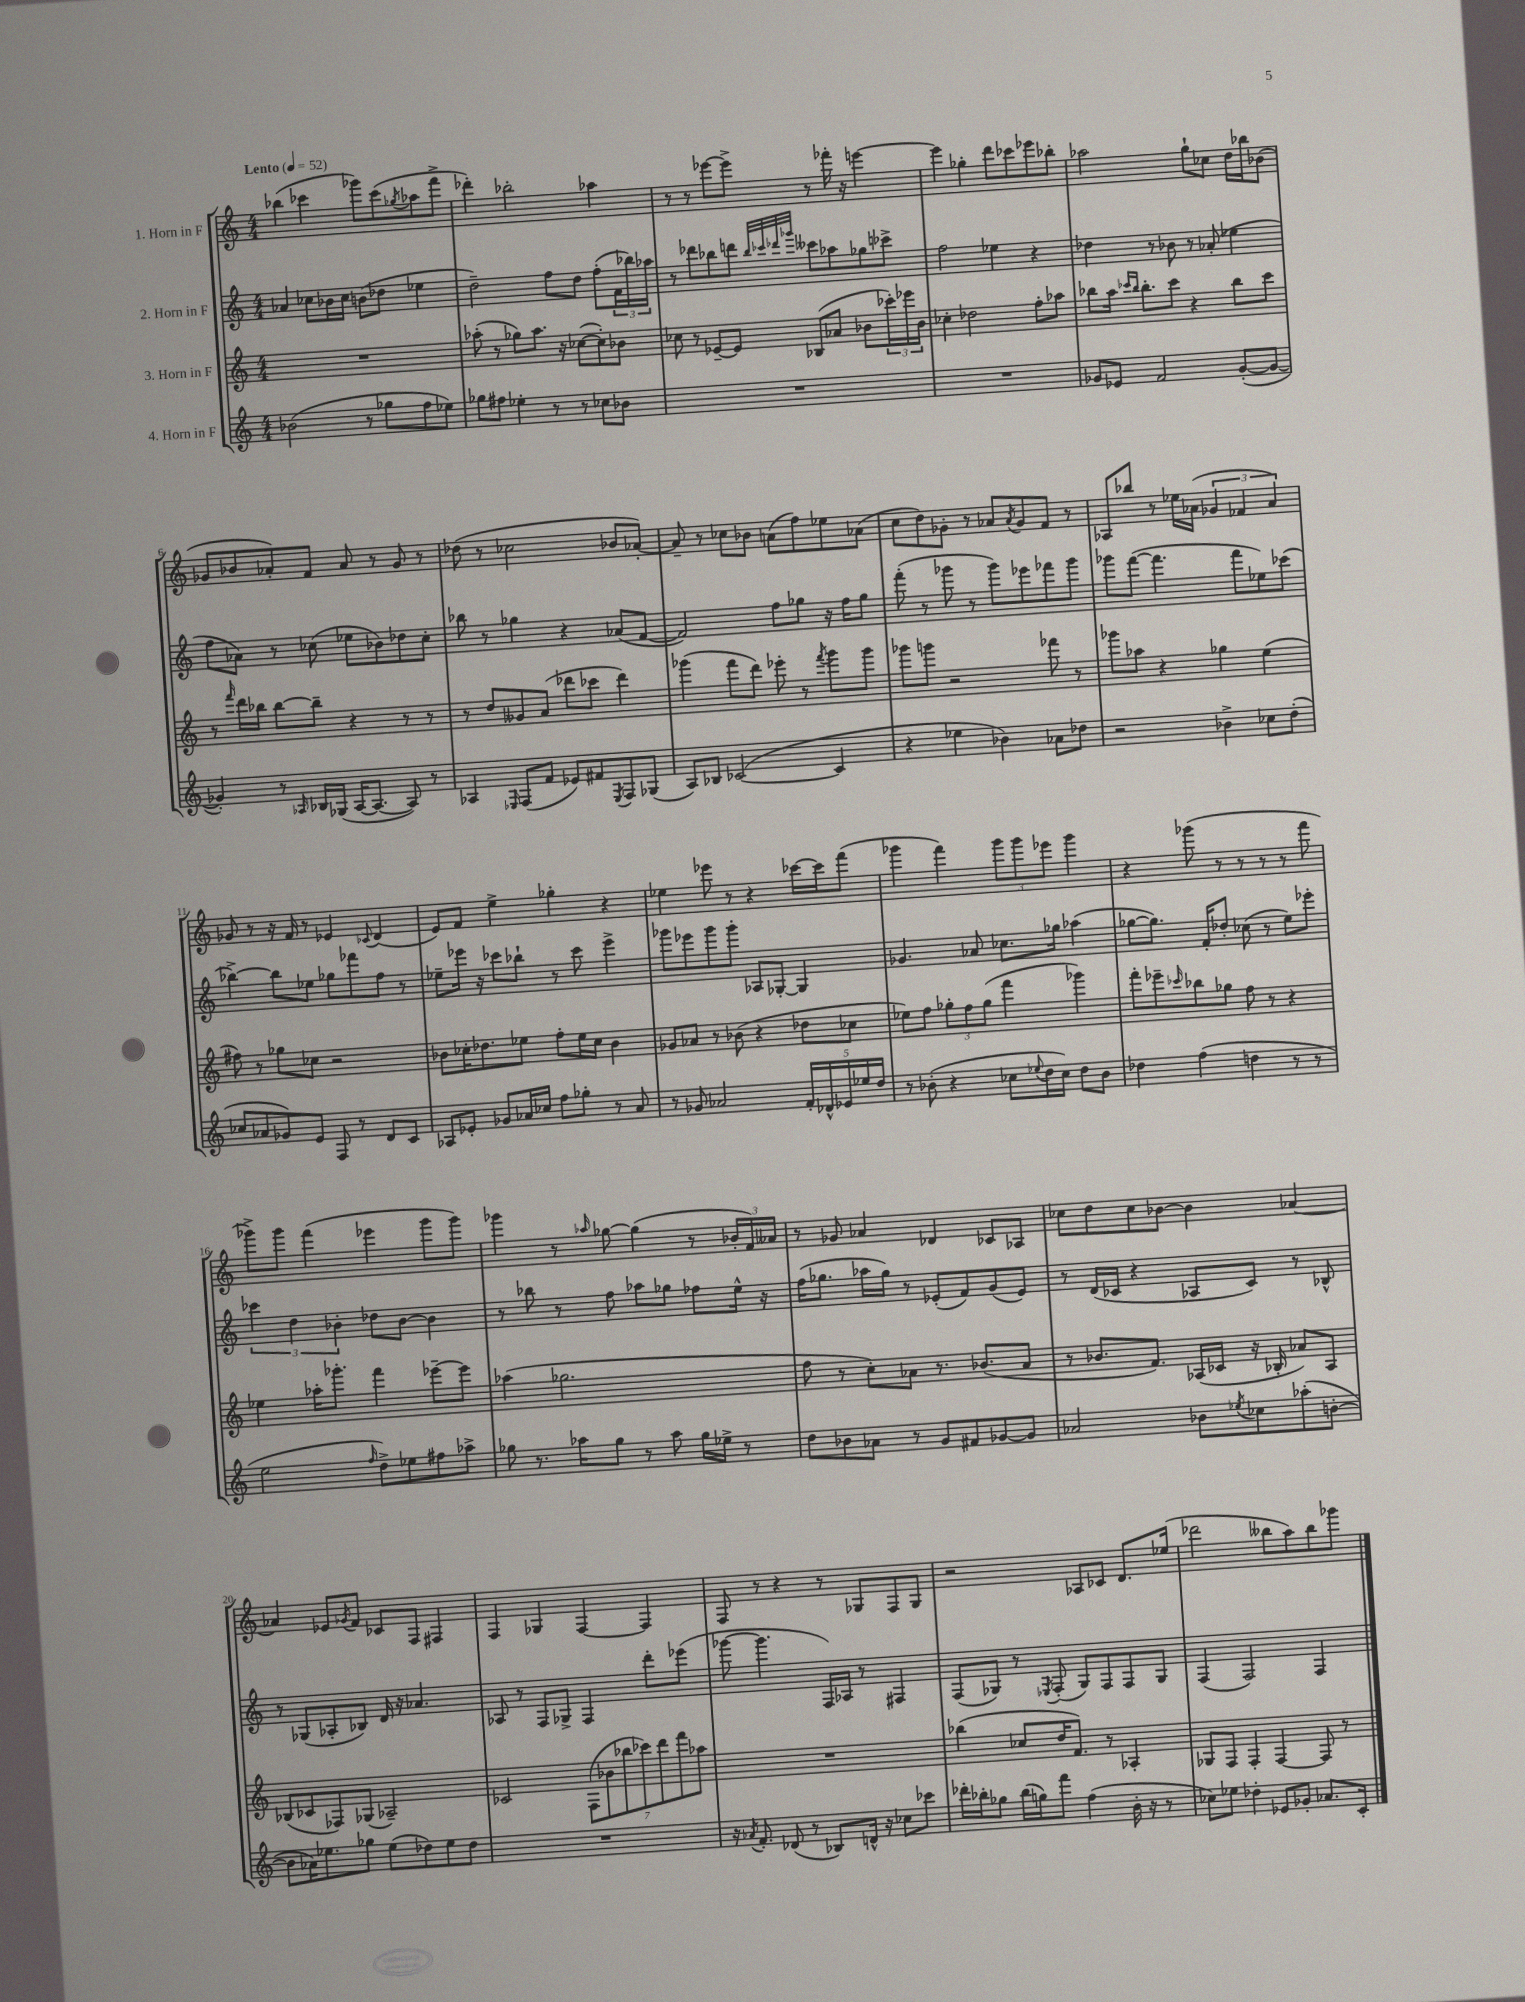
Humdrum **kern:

**kern	**kern	**kern	**kern
*staff4	*staff3	*staff2	*staff1
*clefG2	*clefG2	*clefG2	*clefG2
*k[]	*k[]	*k[]	*k[]
*M4/4	*M4/4	*M4/4	*M4/4
*MM52	*MM52	*MM52	*MM52
(2b-\	1r	4a-/	(4bb-\
.	.	8cc-\L	4ccc-\
.	.	16b-\L	.
.	.	16cc-\JJ	.
8r	.	(8b\L	8ggg-\L)
8gg-\L	.	8dd-\J	(8ccc-\
.	.	.	8qgg-/
8ff\	.	4ee-\	8aa-\
8ee-\J)	.	.	8fff^\J
=	=	=	=
8gg-\L	(8aa-'\	2dd~\)	4ddd-'\)
8ff#\J	8r	.	.
4ee-'\	8gg-\L)	.	2bb-'\
.	8.aa-\J	.	.
8r	.	8ff\L	.
.	16r	.	.
8r	([8cc-\L	8dd\J	.
8cc-\L	8cc-'\])	(8ff'\L	4aa-\
8b-\J	8b-\J	24f\L	.
.	.	24bb-\)	.
.	.	24aa-\JJ	.
=	=	=	=
1r	8cc-\	8r	8r
.	8r	8ddd-\L	8r
.	[8e-~/L	8bb-\	[8eee-\L
.	8e-/]J	8ddd\J	8eee-^\]J
.	.	32qqbb-/LLL	.
.	.	32qqccc-/	.
.	.	32qqddd-/	.
.	.	32qqggg-/JJJ	.
.	(8B-/L	8ccc--\L	8r
.	8a-/J	8aa-\	16fff-'\
.	.	.	16r
.	8b-\L	8gg-\	[4eee\
.	24ccc-'\L)	8ccc-^\J	.
.	24eee-\	.	.
.	24b-\JJ	.	.
=	=	=	=
1r	4cc-'\	2ff\	4eee\]
.	2dd-\	.	4gg-'\
.	.	4ee-\	8ddd\L
.	.	.	8ccc-\
.	8ff'\L	4r	8eee-\
.	8aa-\J	.	8bb-'\J
=	=	=	=
8g-/L	8bb-\L	4dd-\	2aa-\
8e-/J	16aa\Jk	.	.
.	16qqccc-/LL	.	.
.	16qqbb-/JJ	.	.
.	8.bb-'\L	.	.
2f/	.	8r	.
.	8ccc-\J	8b-\	.
.	4r	8r	8gg`\L
.	.	(8a-'/	8cc-\J
([8g-'/L	8bb-\L	4ee-\	16dd\LL
.	.	.	16bb-\J
8g-/_J	8ccc-\J	.	(8b-\J
=	=	=	=
4g-'/])	8r	8ff\L	8g-/L
.	16qqfff/	.	.
.	16ddd\LL	8a-\J)	8b-/
.	16bb-\JJ	.	.
8r	[8bb-\L	8r	8a-'/)
16qqA-/	.	.	.
16B-/LL	8bb-~\]J	(8cc-\	8f/J
(16G-/JJ	.	.	.
[16A-/LK	4r	8ee-\L	8a-/
8.A-/_J	.	.	.
.	.	8b-\)	8r
8A-/])	8r	8dd-\	8g-/
8r	8r	8cc-'\J	8r
=	=	=	=
4A-/	8r	8bb-\	(8dd-\
.	8dd/L	8r	8r
16qqE-/	.	.	.
(8F/L	8g--/	4gg-\	2cc-\
8f/J	(8a/J	.	.
8e-/L)	8ddd-\L	4r	.
8f#/	8ccc-\J	.	.
8qE-/	.	.	.
8F/	4ddd-\)	(8a-/L	8b-/L
(8G-/J	.	[8f/J	[8a-'/J)
=	=	=	=
8A/L)	(4ggg-\	2f/])	8a-~/]
8B-/J	.	.	8r
([2c-/	8fff\L	.	8cc-\L
.	8ddd\J)	.	8b-\J
.	8eee-'\	8ff\L	(8a\L
.	8r	8gg-\J	8ff\)
.	8qfff/	.	.
4c-/]	8ggg-\L	16r	8ee-\
.	.	16ff\LK	.
.	8ggg-\J	8gg-\J	(8a-\J
=	=	=	=
4r	8ggg-\L	(8fff'\	8cc\L
.	8ggg\J	8r	8dd\)
4ee-\	2r	8ggg-\	8g-'\J
.	.	8r	8r
4b-\)	.	8ggg-\L)	8a-/L
.	.	.	8qa-/
.	.	8eee-\	8g-/
8a-\L	8fff-\	8fff-\	8f/J
8dd-\J	8r	8ggg-\J	8r
=	=	=	=
2r	8ggg-\L	8ggg-\L	8A-/L
.	8aa-\J	([8fff\J	8bb-/J
.	4r	4.fff\]	8r
.	.	.	16ee-\LL
.	.	.	(16a-\JJ
4b-^\	4gg-\	.	6g-/
.	.	8fff\L	.
.	.	.	6f-/
8cc-\L	(4ee\	8ee-\)	.
.	.	.	6a-/)
(8dd'\J	.	(8ccc-\J	.
=	=	=	=
8cc-/L	8ff#\)	[4bb-^\)	8g-/
8a-/	8r	.	8r
8g-/)	8gg-\L	8bb-\]L	16r
.	.	.	16f/
8e/J	8cc-\J	8ee-\J	8r
8F/	2r	8gg-\L	4e-/
8r	.	8fff-\	.
.	.	.	8qqc-/
8d/L	.	8ff\J	(4d/
8c/J	.	8r	.
=	=	=	=
8A-/L	8b-\L	8ee-~\L	8e/L)
8e-'/J	16cc-'\K	16eee-\Jk	8f/J
.	8.dd-\	16r	.
8g-/L	.	8ccc-\L	4ee^\
16a-/L	8ee-\J	8bb-`\J	.
16cc-/JJ	.	.	.
8ff\L	8ff'\L	8r	4gg-'\
8gg-'\J	16ee-\L	8ccc-\	.
.	16cc-\JJ	.	.
8r	4b-\	4eee-^\	4r
8a-/	.	.	.
=	=	=	=
8r	8g-/L	8ggg-\L	4ee-\
8g-/	8a-/J	8eee-\	.
2a-/	8r	8ggg-\	8eee-\
.	(8b-\	8ggg-'\J	8r
.	4r	8A-/L	4r
.	.	[8G-'/J	.
20f'/LL	8dd-\L	4G-/]	[16ccc-\LL
20d-^^/	.	.	.
.	.	.	16ccc-\]J
20e-/	.	.	.
.	8cc-\J	.	(8fff\J
20ee-/	.	.	.
20dd/JJ	.	.	.
=	=	=	=
8r	8ee-\L)	4.g-/	4ggg-\
(8b-'\	8ff\J	.	.
4r	12gg-'\L	.	4fff\)
.	12ff\	.	.
.	.	8a-/	.
.	(12gg-\J	.	.
8cc-\L	4fff\	8.cc-\L	12ggg-\L
.	.	.	12ggg-\
8qqee-/	.	.	.
16dd\L	.	.	.
.	.	.	12eee-\J
16cc-\JJ)	.	16gg-\Jk	.
8dd\L	4ggg-\)	(4aa-\	4ggg-\
8b-\J	.	.	.
=	=	=	=
4dd-\	8fff'\L	[8gg-\L	4r
.	8eee-~\	8.gg-\]J)	.
.	16qqccc-/	.	.
(4ff\	8bb-\	.	(8ggg-\
.	.	16f'/LK	.
.	8gg-\J	8dd-'/J	8r
4dd\	8ff\	(8cc-\	8r
.	8r	8r	8r
8r	4r	8ee\L)	8r
8r	.	8eee-'\J	8fff\
=	=	=	=
2ee\	4ee-\	6ccc-\	8ggg-^\L)
.	.	.	8ggg-\J
.	.	6dd\	.
.	16aa-'\LK	.	(4fff\
.	8.ggg-'\J	.	.
.	.	6b-'\	.
16qqff/	.	.	.
8dd^\L)	4fff\	8dd-\L	4eee-\
8ee-\	.	[8b-\J	.
8ff#\	[8eee-~\L	4b-\]	8ggg-\L
8aa-^\J	8eee-\]J	.	8ggg-\J)
=	=	=	=
8gg-\	(4aa-\	8r	4ggg-\
8.r	.	8bb-\	.
.	2.gg-\	8r	8r
16aa-\LK	.	.	.
.	.	.	16qqaa-/
8gg-\J	.	8ff\	[8gg-\
8r	.	8aa-\L	(4gg-\]
8aa-\	.	8gg-\J	.
16gg-\LL	.	8ff-\L	8r
16ee-^\JJ	.	.	.
8r	.	16ee^^\Jk	24b-'/LL
.	.	.	24f/)
.	.	16r	.
.	.	.	24a--/JJ
=	=	=	=
8dd\L	8ff\	(16ff\LK	8r
.	.	8.gg-\J	.
8b-\	8r	.	8g-/
8a-\J	8cc'\L)	16aa-\LL	4a-/
.	.	16gg-\JJ)	.
8r	8a-\J	8r	.
8g/L	8.r	(8e-'/L	4d-/
8f#/	.	8f/)	.
.	(8.b-/L	.	.
[8g-/	.	(8g/	8c-/L
8g-/]J	8a-/J	8e-/J)	8A-/J
=	=	=	=
2a-/	8r	8r	8cc-\L
.	8.b-/L	(16d/LL	8dd\
.	.	16c-/JJ	.
.	.	4r	8cc-\
.	8.f/J)	.	.
.	.	.	[8b-\J
8b-\L	(16A-/LL	8A-/L	4b-\]
.	16c-/JJ	.	.
8qee-/	.	.	.
8cc-\	16r	8c-/J)	.
.	16B-'/	.	.
(8aa-'\	8a-/L)	8r	[4a-/
[8b'\J	8A-/J	8B-^^/	.
=	=	=	=
8b\]L	(8B-/L	8r	4a-/]
16a-\K)	8c-/	(8G-/L	.
8.ee-\	.	.	.
.	8F-/)	8A-'/	8e-/L
.	.	.	8qg-/
8gg-\J	(8G-/J	8B-/J)	8f/J
(8ee-\L	2A-~/)	16d/	8c-/L
.	.	16r	.
8dd-\)	.	4.a-/	8F/J
8ee-\	.	.	4F#/
8dd-\J	.	.	.
=	=	=	=
1r	2c-/	8A-/	4F/
.	.	8r	.
.	.	8F/L	4G-/
.	.	8G-^/J	.
.	(14F\L	4F/	[4F/
.	14b-\	.	.
.	14bb-\	.	.
.	14ccc-\)	.	.
.	.	8ddd'\L	4F/]
.	14ddd\	.	.
.	14fff\	.	.
.	.	(8eee-\J	.
.	14aa-\J	.	.
=	=	=	=
16r	1r	[8ggg-\	8F/
8qa-/	.	.	.
8.f'/	.	.	.
.	.	4.ggg-\]	8r
(8d-/	.	.	4r
8r	.	.	.
8B-/L)	.	16F/LL)	8r
.	.	16A-/JJ	.
16d^^/Jk	.	8r	8G-/L
16r	.	.	.
8cc-\L	.	4F#/	8F/
8ccc-\J	.	.	8G-/J
=	=	=	=
16ddd-'\LL	(4bb-\	(8F/L	2r
16bb-'\J	.	.	.
8gg-\J	.	8G-/J)	.
(16bb-\LL	8cc-/L	8r	.
16gg\J)	.	.	.
.	.	8qE-/	.
8fff\J	16dd/K	(8F'/	.
.	8.f/J)	.	.
(4ff\	.	8G-/L)	8A-/L
.	8r	8F/	8c-/J
16b'\	4A-'/	8F/	8.d/L
16r	.	.	.
8r	.	8G-/J	.
.	.	.	(16ee-/Jk
=	=	=	=
8cc-\L)	8G-/L	(4F/	2ddd-\
8ee-\J	8F/J	.	.
4dd-'\	4F'/	2F/)	.
8e-/L	[4F/	.	8bb--\L
8g-'/J	.	.	8aa\)
8.a-/L	8F/]	4F/	8bb--\
.	8r	.	8ggg-\J
16c'/Jk	.	.	.
==	==	==	==
*-	*-	*-	*-
